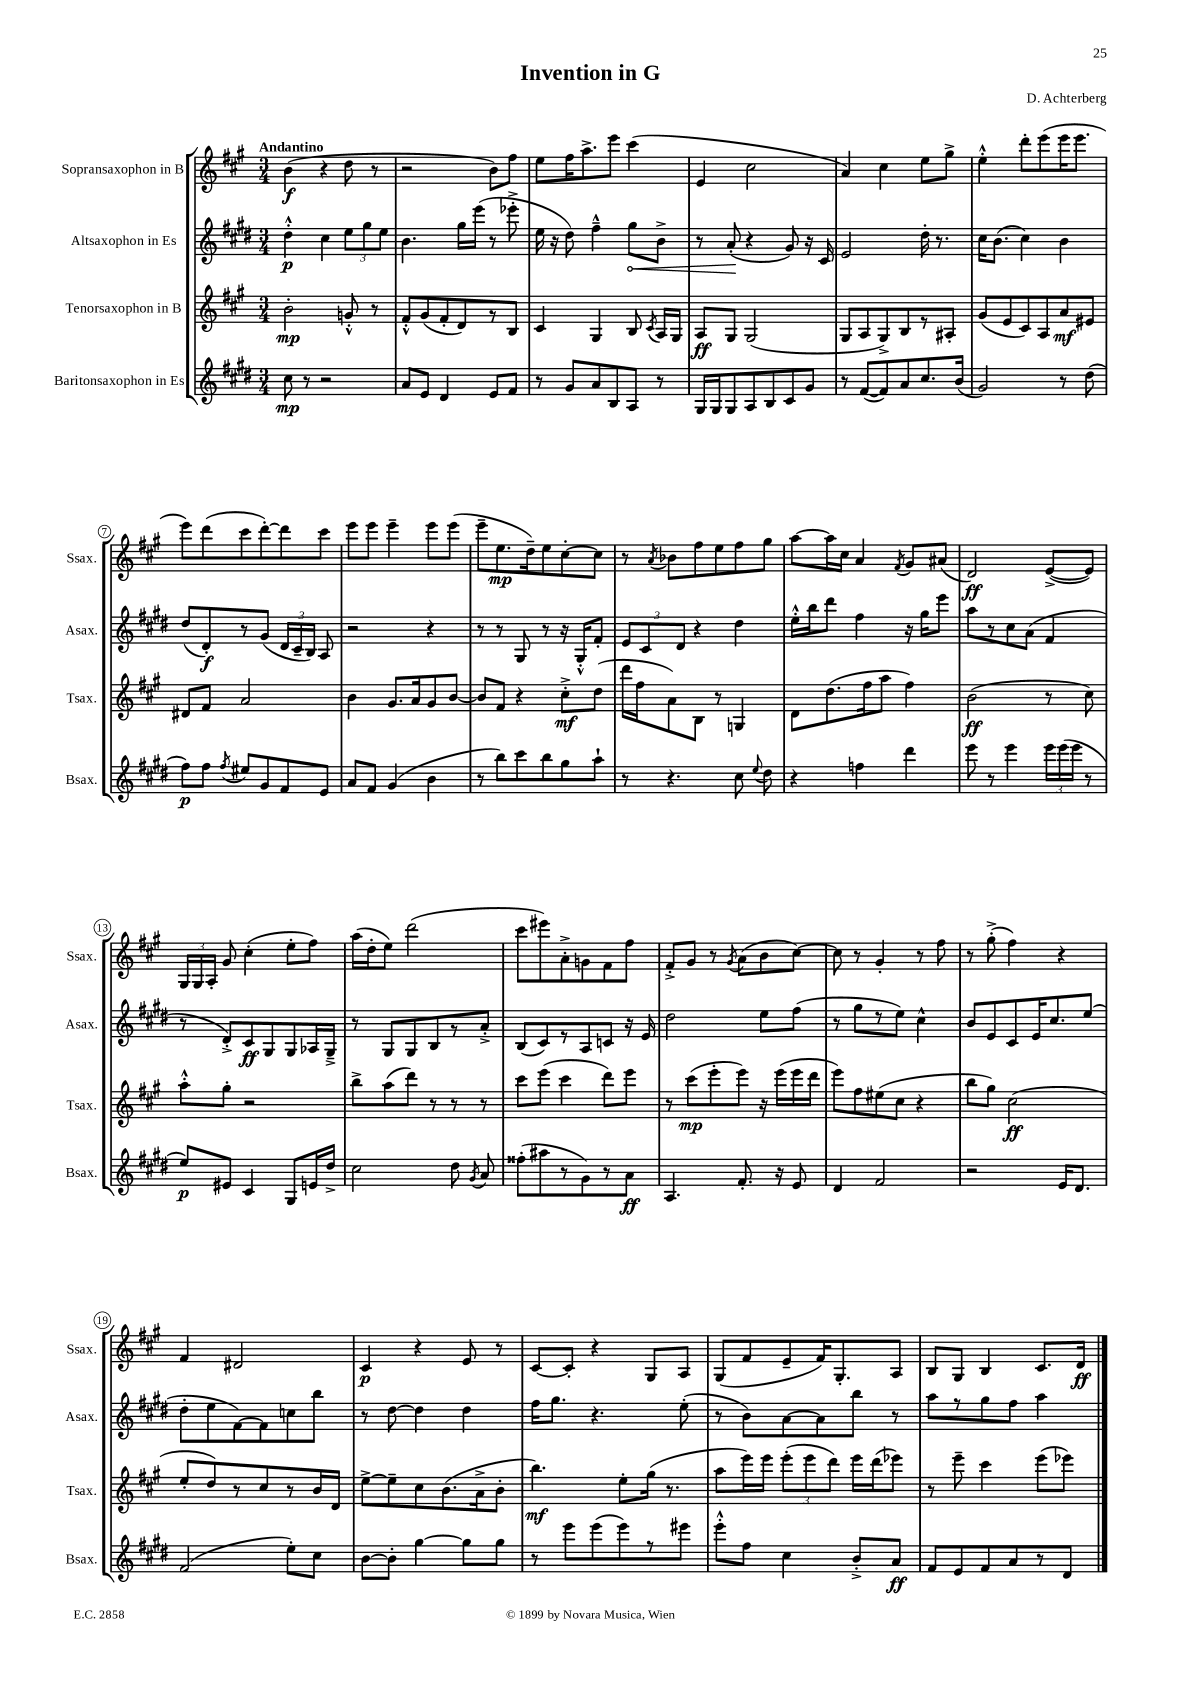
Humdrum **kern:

**kern	**kern	**kern	**kern
*staff4	*staff3	*staff2	*staff1
*clefG2	*clefG2	*clefG2	*clefG2
*k[f#c#g#d#]	*k[f#c#g#]	*k[f#c#g#d#]	*k[f#c#g#]
*M3/4	*M3/4	*M3/4	*M3/4
8cc#\	2b'\	4dd#'^^\	(4b\
8r	.	.	.
2r	.	4cc#\	4r
.	8g'^^/	12ee\L	8dd\
.	.	12gg#\	.
.	8r	.	8r
.	.	12ee\J	.
=	=	=	=
8a/L	8f#'^^/L	4.b\	2r
8e/J	(8g#/	.	.
4d#/	8f#'/	.	.
.	8d/)	16gg#\LL	.
.	.	(16eee\JJ	.
8e/L	8r	8r	8b\L)
8f#/J	8B/J	8eee-'^\	8ff#\J
=	=	=	=
8r	4c#/	16ee\	8ee\L
.	.	16r	.
8g#/L	.	8dd#\)	16ff#\K
.	.	.	8.aa^\
8a/	4G#/	4ff#~^^\	.
8B/	.	.	8eee\J
8A/J	8B/	8gg#\L	(4ccc#\
.	8qc#/	.	.
8r	16A/LL	8b^\J	.
.	16G#/JJ	.	.
=	=	=	=
16G#/LL	8A/L	8r	4e/
16G#/J	.	.	.
8G#/	8G#/J	(8a'/	.
8A/	(2G#/	4r	2cc#\
8B/	.	.	.
8c#/	.	8g#/)	.
8g#/J	.	16r	.
.	.	16c#/	.
=	=	=	=
8r	8G#/L	2e/	4a/)
([8f#/L	8A/	.	.
8f#/])	8G#^/)	.	4cc#\
8a/	8B/	.	.
8.cc#/	8r	16dd#'\	8ee\L
.	.	8.r	.
.	8A#'/J	.	8gg#^\J
(16b/Jk	.	.	.
=	=	=	=
2g#/)	(8g#/L	16cc#\LK	4ee'^^\
.	.	(8.b\J	.
.	8e/	.	.
.	8c#/)	4cc#\)	8ddd'\L
.	8A/	.	(8eee\
8r	8a/	4b\	16eee\K
.	.	.	8.eee\J
(8dd#\	8e#/J	.	.
=	=	=	=
8ff#\L)	8d#/L	(8dd#/L	8eee\L)
8ff#\J	8f#/J	8d#'/)	(8ddd\
8qff#/	.	.	.
8ee#/L	2a/	8r	8ccc#\
8g#/	.	(8g#/J	[8ddd'\)
8f#/	.	24d#/LL	8ddd\]
.	.	24c#~/	.
.	.	24B/JJ)	.
8e/J	.	8A/	8ccc#\J
=	=	=	=
8a/L	4b\	2r	8eee\L
8f#/J	.	.	8eee\J
(4g#/	8.g#/L	.	4eee~\
.	16a/k	.	.
4b\	8g#/	4r	8eee\L
.	[8b/J	.	(8eee\J
=	=	=	=
8r	8b/]L	8r	8eee~\L
8bb\L)	8f#/J	8r	8.ee\
8ccc#\	4r	8G#/	.
.	.	.	16dd~\k)
8bb\	.	8r	8ee\
8gg#\	8cc#'^\L	16r	[8cc#'\
.	.	16G#'^^/LK	.
8aa`\J	(8dd\J	8f#'/J	8cc#\]J
=	=	=	=
8r	16ddd\LL	12e/L	8r
.	16ff#\J	.	.
.	.	12c#/	.
.	.	.	8qa/
4.r	8a\)	.	8b-\L
.	.	12d#/J	.
.	8B\J	4r	8ff#\
.	8r	.	8ee\
8cc#\	4G/	4dd#\	8ff#\
8qqee/	.	.	.
8dd#\	.	.	8gg#\J
=	=	=	=
4r	8d\L	16ee'^^\LL	[8aa\L
.	.	16bb\J	.
.	(8.dd\	8ddd#\J	16aa\]L
.	.	.	16cc#\JJ
4ff\	.	4ff#\	4a/
.	16ff#\k	.	.
.	8aa\J	.	.
.	.	.	8qf#/
4ddd#\	4ff#\)	16r	8g#/L
.	.	16gg#\LK	.
.	.	8eee\J	(8a#/J
=	=	=	=
8eee\	(2b\	8aa\L	2d/)
8r	.	8r	.
4eee\	.	8cc#\	.
.	.	(8a\J	.
24eee\LL	8r	4f#/	([8e^/L
(24eee\	.	.	.
24eee\JJ	.	.	.
8r	8cc#\)	.	8e/]J)
=	=	=	=
8ee/L)	8aa'^^\L	8r	24G#/LL
.	.	.	24G#/
.	.	.	24A'/JJ
8e#/J	8gg#'\J	8d#'^/L)	8g#/
4c#/	2r	8c#/	(4cc#'\
.	.	8G#/	.
8G#/L	.	8G#/	8ee'\L
16e/L	.	16A-/L	8ff#\J)
16dd#^/JJ	.	16G#~^/JJ	.
=	=	=	=
2cc#\	8bb^\L	8r	(16aa\LL
.	.	.	16dd'\J
.	(8aa\	8G#/L	8ee\J)
.	8ddd\J)	8G#/	(2ddd\
.	8r	8B/	.
8dd#\	8r	8r	.
8qg#/	.	.	.
8a/	8r	8a'^/J	.
=	=	=	=
(8ff##'\L	8ccc#\L	(8B/L	8ccc#\L
8aa#\	(8eee\J	8c#/)	8eee#\)
8r	4ccc#\	8r	8a'^\
8g#\)	.	8A/	8g\
8r	8ddd\L)	8c/J	8f#\
8a\J	8eee\J	16r	8ff#\J
.	.	16e/	.
=	=	=	=
4.A/	8r	2dd#\	8f#'^/L
.	(8ccc#\L	.	8g#/J
.	8eee'\	.	8r
.	.	.	8qg#/
8.f#'/	8eee\J)	.	(8a\L
.	16r	8ee\L	8b\
16r	(16eee\LL	.	.
8e/	16eee\	(8ff#\J	[8cc#\J)
.	16ddd\JJ	.	.
=	=	=	=
4d#/	8eee\L)	8r	8cc#\]
.	8ff#\	8gg#\L	8r
2f#/	(8ee#\	8r	4g#'/
.	8cc#\J	8ee\J)	.
.	4r	4cc#^^\	8r
.	.	.	8ff#\
=	=	=	=
2r	8bb\L	8b/L	8r
.	8gg#\J)	8e/	(8gg#'^\
.	(2cc#\	8c#/	4ff#\)
.	.	16e/K	.
.	.	8.cc#/	.
16e/LK	.	.	4r
8.d#/J	.	.	.
.	.	(8ee/J	.
=	=	=	=
(2f#/	8ee'/L	8dd#'\L	4f#/
.	8dd/)	8ee\	.
.	8r	[8f#\)	2d#/
.	8cc#/	8f#\]	.
8ee'\L)	8r	8cc\	.
8cc#\J	16b/L	8bb\J	.
.	16d/JJ	.	.
=	=	=	=
[8b\L	[8ee^\L	8r	4c#/
8b'\]J	8ee~\]	[8dd#\	.
[4gg#\	8cc#\	4dd#\]	4r
.	(8.b\	.	.
8gg#\]L	.	4dd#\	8e/
.	16a^\k	.	.
8gg#\J	8b'\J	.	8r
=	=	=	=
8r	4.bb\)	16ff#\LK	[8c#/L
.	.	8.gg#\J	.
8eee\L	.	.	8c#'/]J
(8eee\	.	4.r	4r
8eee\)	8ee'\L	.	.
8r	(16gg#\Jk	.	8G#/L
.	8.r	.	.
8eee#\J	.	(8ee'\	8A/J
=	=	=	=
8eee'^^\L	8aa\L	8r	(8G#/L
8ff#\J	16eee\L)	8b\L)	8f#/
.	16eee\JJ	.	.
4cc#\	(12eee'\L	[8a\	8e~/
.	12eee\	.	.
.	.	8a\]	16f#/K)
.	12ddd\J)	.	.
.	.	.	8.G#'/
8b'^/L	16eee\LL	8bb\J	.
.	(16ddd\J	.	.
8a/J	8eee-\J)	8r	8A/J
=	=	=	=
8f#/L	8r	8aa\L	8B/L
8e/	8eee~\	8r	8G#/J
8f#/	4ccc#\	8gg#\	4B/
8a/	.	8ff#\J	.
8r	(8eee\L	4aa\	8.c#/L
8d#/J	8eee-\J)	.	.
.	.	.	16d/Jk
==	==	==	==
*-	*-	*-	*-
